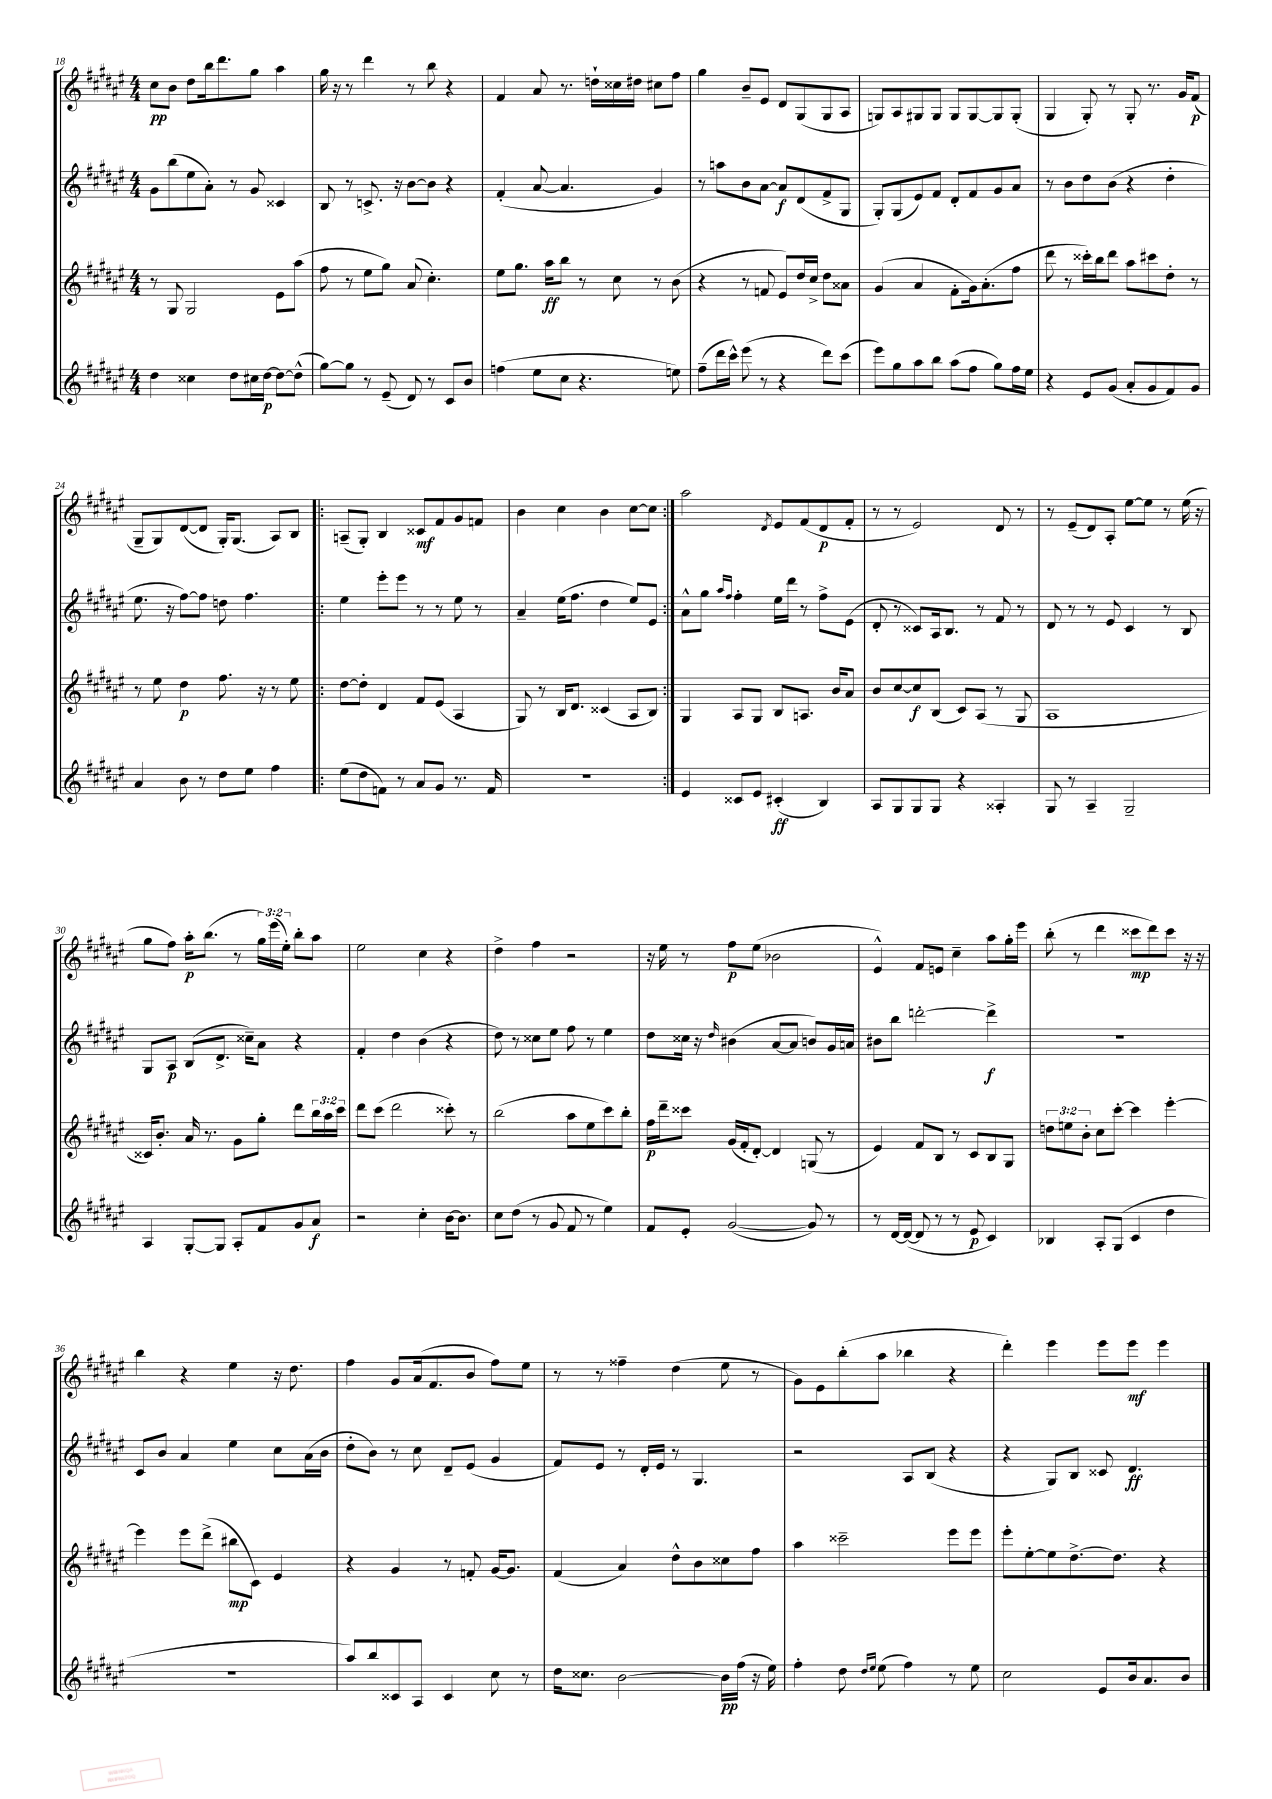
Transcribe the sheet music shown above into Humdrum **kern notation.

**kern	**dynam	**kern	**dynam	**kern	**dynam	**kern	**dynam
*part4	*part4	*part3	*part3	*part2	*part2	*part1	*part1
*staff4	*staff4	*staff3	*staff3	*staff2	*staff2	*staff1	*staff1
*clefG2	*	*clefG2	*	*clefG2	*	*clefG2	*
*k[f#c#g#d#a#e#]	*	*k[f#c#g#d#a#e#]	*	*k[f#c#g#d#a#e#]	*	*k[f#c#g#d#a#e#]	*
*M4/4	*	*M4/4	*	*M4/4	*	*M4/4	*
=18	=18	=18	=18	=18	=18	=18	=18
4dd#\	.	8r	.	8g#\L	.	8cc#\L	pp
.	.	8G#/	.	(8bb\	.	8b\J	.
4cc##X\	.	2G#/	.	8ee#\	.	8dd#\L	.
.	.	.	.	8a#'\J)	.	16bb\k	.
.	.	.	.	.	.	8.ddd#\	.
8dd#\L	.	.	.	8r	.	.	.
16cc#X\L	.	.	.	8g#/	.	8gg#\J	.
[16dd#\JJ	p	.	.	.	.	.	.
8dd#\L_	.	8e#\L	.	4c##X/	.	4aa#\	.
(8dd#^^\J]	.	(8aa#\J	.	.	.	.	.
=19	=19	=19	=19	=19	=19	=19	=19
[8gg#\L)	.	8ff#\	.	8B/	.	16gg#\	.
.	.	.	.	.	.	16r	.
8gg#\J]	.	8r	.	8r	.	8r	.
8r	.	8ee#\L	.	8.cn^/	.	4ddd#\	.
(8e#~/	.	8gg#\J)	.	.	.	.	.
.	.	.	.	16r	.	.	.
8d#/)	.	(8a#/	.	[8b\L	.	8r	.
8r	.	4.cc#'\)	.	8b\J]	.	8bb\	.
8c#/L	.	.	.	4r	.	4r	.
8b/J	.	.	.	.	.	.	.
=20	=20	=20	=20	=20	=20	=20	=20
(4ffn\	.	8ee#\L	.	(4f#'/	.	4f#/	.
.	.	8.gg#\J	.	.	.	.	.
8ee#\L	.	.	.	[8a#/	.	8a#/	.
.	.	16aa#\KL	ff	.	.	.	.
8cc#\J	.	8bb\J	.	4.a#/]	.	8.r	.
4.r	.	8r	.	.	.	.	.
.	.	.	.	.	.	16ddn`\LL	.
.	.	8cc#\	.	.	.	16cc##X\	.
.	.	.	.	.	.	16dd#X\JJ	.
.	.	8r	.	4g#/)	.	8cc#X\L	.
8een\)	.	(8b\	.	.	.	8ff#\J	.
=21	=21	=21	=21	=21	=21	=21	=21
(8ff#~\L	.	4r	.	8r	.	4gg#\	.
16ddd#\L	.	.	.	8aan\L	.	.	.
16ccc#^^\JJ)	.	.	.	.	.	.	.
(8eee#\	.	8r	.	8b\	.	8b~/L	.
8r	.	8fn/	.	[8a#\J	.	8e#/J	.
4r	.	8e#/L)	.	8a#/L]	f	8d#/L	.
.	.	16dd#/L	.	(8d#/	.	(8G#/	.
.	.	16cc#^/JJ	.	.	.	.	.
8ddd#\L)	.	8dd#\L	.	8f#^/	.	8G#/	.
(8ccc#\J	.	8a##X\J	.	8G#/J	.	8A#/J	.
=22	=22	=22	=22	=22	=22	=22	=22
8eee#\L)	.	(4g#/	.	8G#'/L)	.	8Gn/L)	.
8gg#\	.	.	.	(8G#/	.	8A#/	.
8aa#\	.	4a#/	.	8e#/)	.	8G#X/	.
8bb\J	.	.	.	8f#/J	.	8G#/J	.
(8aa#\L	.	8f#'\L	.	8d#'/L	.	8G#/L	.
8ff#\J	.	16g#\k)	.	8f#/	.	[8G#/	.
.	.	(8.a#'\	.	.	.	.	.
8gg#\L)	.	.	.	8g#/	.	8G#/]	.
16ff#\L	.	8ff#\J	.	8a#/J	.	(8G#'/J	.
16ee#\JJ	.	.	.	.	.	.	.
=23	=23	=23	=23	=23	=23	=23	=23
4r	.	8ddd#\	.	8r	.	4G#/	.
.	.	8r	.	8b\L	.	.	.
8e#/L	.	16ccc##X'\LL)	.	8dd#\	.	8G#'/)	.
.	.	16bb\J	.	.	.	.	.
(8g#/J	.	8ddd#\J	.	(8b\J	.	8r	.
8a#'/L	.	8aa#\L	.	4r	.	8G#'/	.
8g#/	.	8ccc#X\	.	.	.	8.r	.
8f#/)	.	8dd#'\J	.	4dd#'\	.	.	.
.	.	.	.	.	.	16g#/KL	.
8g#/J	.	8r	.	.	.	(8f#/J	p
!!LO:LB:g=z
=24	=24	=24	=24	=24	=24	=24	=24
4a#/	.	8r	.	8.ee#\	.	8G#~/L	.
.	.	8ee#\	.	.	.	8G#/)	.
.	.	.	.	16r	.	.	.
8b\	.	4dd#\	p	[8ff#\L)	.	([8d#/	.
8r	.	.	.	8ff#\J]	.	8d#/J]	.
8dd#\L	.	8.ff#\	.	8ddn\	.	16G#'/KL)	.
.	.	.	.	.	.	(8.G#/J	.
8ee#\J	.	.	.	4.ff#\	.	.	.
.	.	16r	.	.	.	.	.
4ff#\	.	8r	.	.	.	8A#/L)	.
.	.	8ee#\	.	.	.	8B/J	.
=25!|:	=25!|:	=25!|:	=25!|:	=25!|:	=25!|:	=25!|:	=25!|:
(8ee#\L	.	[8dd#\L	.	4ee#\	.	(8An~/L	.
8dd#\	.	8dd#'\J]	.	.	.	8G#'/J)	.
8fn\J)	.	4d#/	.	8eee#'\L	.	4B/	.
8r	.	.	.	8eee#\J	.	.	.
8a#/L	.	8f#/L	.	8r	.	8c##X/L	mf
8g#/J	.	(8e#/J	.	8r	.	8f#/	.
8.r	.	4A#/	.	8ee#\	.	8g#/	.
.	.	.	.	8r	.	8fn/J	.
16f/	.	.	.	.	.	.	.
=26	=26	=26	=26	=26	=26	=26	=26
1r	.	8G#/)	.	4a#~/	.	4b\	.
.	.	8r	.	.	.	.	.
.	.	16B/KL	.	(16ee#\KL	.	4cc#\	.
.	.	8.d#/J	.	8.ff#\J	.	.	.
.	.	(4c##X/	.	4dd#\	.	4b\	.
.	.	8A#/L	.	8ee#/L)	.	[8cc#\L	.
.	.	8B/J)	.	8e#/J	.	8cc#\J]	.
=27:|!	=27:|!	=27:|!	=27:|!	=27:|!	=27:|!	=27:|!	=27:|!
4e#/	.	4G#/	.	8a#^^\L	.	2aa#\	.
.	.	.	.	8gg#\J	.	.	.
.	.	.	.	16qqaa#/LL	.	.	.
.	.	.	.	16qqff#/JJ	.	.	.
8c##X/L	.	8A#/L	.	4ff#'\	.	.	.
8e#/J	.	8G#/J	.	.	.	.	.
.	.	.	.	.	.	8qd#/	.
(4c#X'/	ff	8B/L	.	16ee#\LL	.	8e#/L	.
.	.	.	.	16ddd#\JJ	.	.	.
.	.	8.An/J	.	8r	.	(8f#/	.
4B/)	.	.	.	8ff#^\L	.	8d#/	p
.	.	16b/KL	.	.	.	.	.
.	.	8a#/J	.	(8e#\J	.	8f#'/J	.
=28	=28	=28	=28	=28	=28	=28	=28
8A#/L	.	8b/L	.	8d#'/	.	8r	.
8G#/	.	[8cc#/	.	8r	.	8r	.
8G#/	.	8cc#/]	f	8c##X/L)	.	2e#/)	.
8G#/J	.	(8B/J	.	16A#/k	.	.	.
.	.	.	.	8.B/J	.	.	.
4r	.	8c#/L)	.	.	.	.	.
.	.	(8A#/J	.	8r	.	.	.
4A##X'/	.	8r	.	8f#/	.	8d#/	.
.	.	8G#/	.	8r	.	8r	.
=29	=29	=29	=29	=29	=29	=29	=29
8G#/	.	1A#	.	8d#/	.	8r	.
8r	.	.	.	8r	.	(8e#~/L	.
4A#~/	.	.	.	8r	.	8d#/)	.
.	.	.	.	8e#/	.	8A#'/J	.
2G#~/	.	.	.	4c#/	.	[8ee#\L	.
.	.	.	.	.	.	8ee#\J]	.
.	.	.	.	8r	.	8r	.
.	.	.	.	8B/	.	(16ee#\	.
.	.	.	.	.	.	16r	.
!!LO:LB:g=z
=30	=30	=30	=30	=30	=30	=30	=30
4A#/	.	16c##X/KL)	.	8G#/L	.	8gg#\L	.
.	.	8.b'/J	.	.	.	.	.
.	.	.	.	8A#/J	p	8ff#\J)	.
[8G#'/L	.	16a#/	.	(8B/L	.	16aa#'\KL	p
.	.	8.r	.	.	.	(8.bb\J	.
8G#/J]	.	.	.	8.d#^/J	.	.	.
8A#'/L	.	8g#\L	.	.	.	8r	.
.	.	.	.	16cc##X~\KL)	.	.	.
8f#/	.	8gg#'\J	.	8a#\J	.	24gg#\LL)	.
.	.	.	.	.	.	(24eee#\	.
.	.	.	.	.	.	24ee#'\JJ)	.
8g#/	.	8ddd#\L	.	4r	.	8bb'\L	.
8a#/J	f	24bb\L	.	.	.	8aa#\J	.
.	.	24aa#\	.	.	.	.	.
.	.	24ccc#\JJ	.	.	.	.	.
=31	=31	=31	=31	=31	=31	=31	=31
2r	.	8ddd#\L	.	4f#'/	.	2ee#\	.
.	.	(8ccc#\J	.	.	.	.	.
.	.	2ddd#\	.	4dd#\	.	.	.
4cc#'\	.	.	.	(4b\	.	4cc#\	.
[16b\KL	.	8ccc##X'\)	.	4r	.	4r	.
8.b\J]	.	.	.	.	.	.	.
.	.	8r	.	.	.	.	.
=32	=32	=32	=32	=32	=32	=32	=32
8cc#\L	.	(2bb\	.	8dd#\)	.	4dd#^\	.
(8dd#\J	.	.	.	8r	.	.	.
8r	.	.	.	8cc##X\L	.	4ff#\	.
8g#/	.	.	.	8ee#\J	.	.	.
8f#/	.	8aa#\L	.	8ff#\	.	2r	.
8r	.	8ee#\	.	8r	.	.	.
4ee#\)	.	8ccc#\)	.	4ee#\	.	.	.
.	.	8bb'\J	.	.	.	.	.
=33	=33	=33	=33	=33	=33	=33	=33
8f#/L	.	16ff#\LL	p	8dd#\L	.	16r	.
.	.	16ddd#~\J	.	.	.	16ee#\	.
8e#'/J	.	8ccc##X\J	.	16cc##X\Jk	.	8r	.
.	.	.	.	16r	.	.	.
.	.	.	.	16qqdd#/	.	.	.
([2g#/	.	(16g#/LL	.	(4b#X\	.	8ff#\L	p
.	.	16f#'/J	.	.	.	.	.
.	.	[8d#'/J)	.	.	.	(8ee#\J	.
.	.	4d#/]	.	[8a#/L	.	2b-X\	.
.	.	.	.	8a#/J]	.	.	.
8g#/])	.	(8Gn/	.	8bn/L)	.	.	.
8r	.	8r	.	16g#/L	.	.	.
.	.	.	.	16an/JJ	.	.	.
=34	=34	=34	=34	=34	=34	=34	=34
8r	.	4e#/)	.	8b#X\L	.	4e#^^/)	.
[16d#/LL	.	.	.	8bb\J	.	.	.
(16d#/JJ_	.	.	.	.	.	.	.
8d#/]	.	8f#/L	.	[2dddn'\	.	8f#/L	.
8r	.	8B/J	.	.	.	8en/J	.
8r	.	8r	.	.	.	4cc#~\	.
8e#/	p	8c#/L	.	.	.	.	.
4c#/)	.	8B/	.	4ddd^\]	f	8aa#\L	.
.	.	8G#/J	.	.	.	16gg#'\L	.
.	.	.	.	.	.	16eee#\JJ	.
=35	=35	=35	=35	=35	=35	=35	=35
4B-X/	.	12ddn\L	.	1r	.	(8bb'\	.
.	.	12een\	.	.	.	.	.
.	.	.	.	.	.	8r	.
.	.	12b'\J	.	.	.	.	.
8A#'/L	.	8cc#\L	.	.	.	4ddd#\	.
(8G#/J	.	[8ccc#'\J	.	.	.	.	.
4c#/	.	4ccc#\]	.	.	.	8ccc##X\L	mp
.	.	.	.	.	.	8ddd#\)	.
4dd#\	.	[4eee#'\	.	.	.	8ccc##\J	.
.	.	.	.	.	.	16r	.
.	.	.	.	.	.	16r	.
!!LO:LB:g=z
=36	=36	=36	=36	=36	=36	=36	=36
1r	.	4eee#\]	.	8c#/L	.	4bb\	.
.	.	.	.	8b/J	.	.	.
.	.	8eee#\L	.	4a#/	.	4r	.
.	.	(8ddd#^\J	.	.	.	.	.
.	.	8bb#X\L	mp	4ee#\	.	4ee#\	.
.	.	8c#\J)	.	.	.	.	.
.	.	4e#/	.	8cc#\L	.	16r	.
.	.	.	.	.	.	8.dd#\	.
.	.	.	.	(16a#\L	.	.	.
.	.	.	.	16b\JJ	.	.	.
=37	=37	=37	=37	=37	=37	=37	=37
8aa#/L)	.	4r	.	8dd#'\L	.	4ff#\	.
8bb/	.	.	.	8b\J)	.	.	.
8c##X/	.	4g#/	.	8r	.	8g#/L	.
8A#/J	.	.	.	8cc#\	.	(16a#/k	.
.	.	.	.	.	.	8.f#/	.
4c##/	.	8r	.	8d#~/L	.	.	.
.	.	8fn'/	.	(8e#/J	.	8b/J	.
8cc#\	.	[16g#/KL	.	4g#/	.	8ff#\L)	.
.	.	8.g#/J]	.	.	.	.	.
8r	.	.	.	.	.	8ee#\J	.
=38	=38	=38	=38	=38	=38	=38	=38
16dd#\KL	.	(4f#/	.	8f#/L)	.	8r	.
8.cc##X\J	.	.	.	.	.	.	.
.	.	.	.	8e#/J	.	8r	.
[2b\	.	4a#/)	.	8r	.	4ff##X~\	.
.	.	.	.	16d#'/LL	.	.	.
.	.	.	.	16e#/JJ	.	.	.
.	.	8dd#^^\L	.	8r	.	(4dd#\	.
.	.	8b\	.	4.G#/	.	.	.
16b\LL]	pp	8cc##X\	.	.	.	8ee#\	.
(16ff#\JJ	.	.	.	.	.	.	.
16r	.	8ff#\J	.	.	.	8r	.
16ee#\)	.	.	.	.	.	.	.
=39	=39	=39	=39	=39	=39	=39	=39
4ff#'\	.	4aa#\	.	2r	.	8g#\L)	.
.	.	.	.	.	.	8e#\	.
8dd#\	.	2ccc##X~\	.	.	.	(8bb'\	.
16qqdd#/LL	.	.	.	.	.	.	.
16qqee#/JJ	.	.	.	.	.	.	.
(8ee#\	.	.	.	.	.	8aa#\J	.
4ff#\)	.	.	.	8A#/L	.	4bb-X\	.
.	.	.	.	(8B/J	.	.	.
8r	.	8eee#\L	.	4r	.	4r	.
8ee#\	.	8eee#\J	.	.	.	.	.
=40	=40	=40	=40	=40	=40	=40	=40
2cc#\	.	8eee#'\L	.	4r	.	4ddd#'\)	.
.	.	[8ee#'\	.	.	.	.	.
.	.	8ee#\]	.	8G#/L)	.	4eee#\	.
.	.	[8.dd#^\	.	8B/J	.	.	.
8e#/L	.	.	.	8c##X/	.	8eee#\L	.
.	.	8.dd#\J]	.	.	.	.	.
16b/k	.	.	.	4.d#/	ff	8eee#\J	mf
8.a#/	.	.	.	.	.	.	.
.	.	4r	.	.	.	4eee#\	.
8b/J	.	.	.	.	.	.	.
==	==	==	==	==	==	==	==
*-	*-	*-	*-	*-	*-	*-	*-
